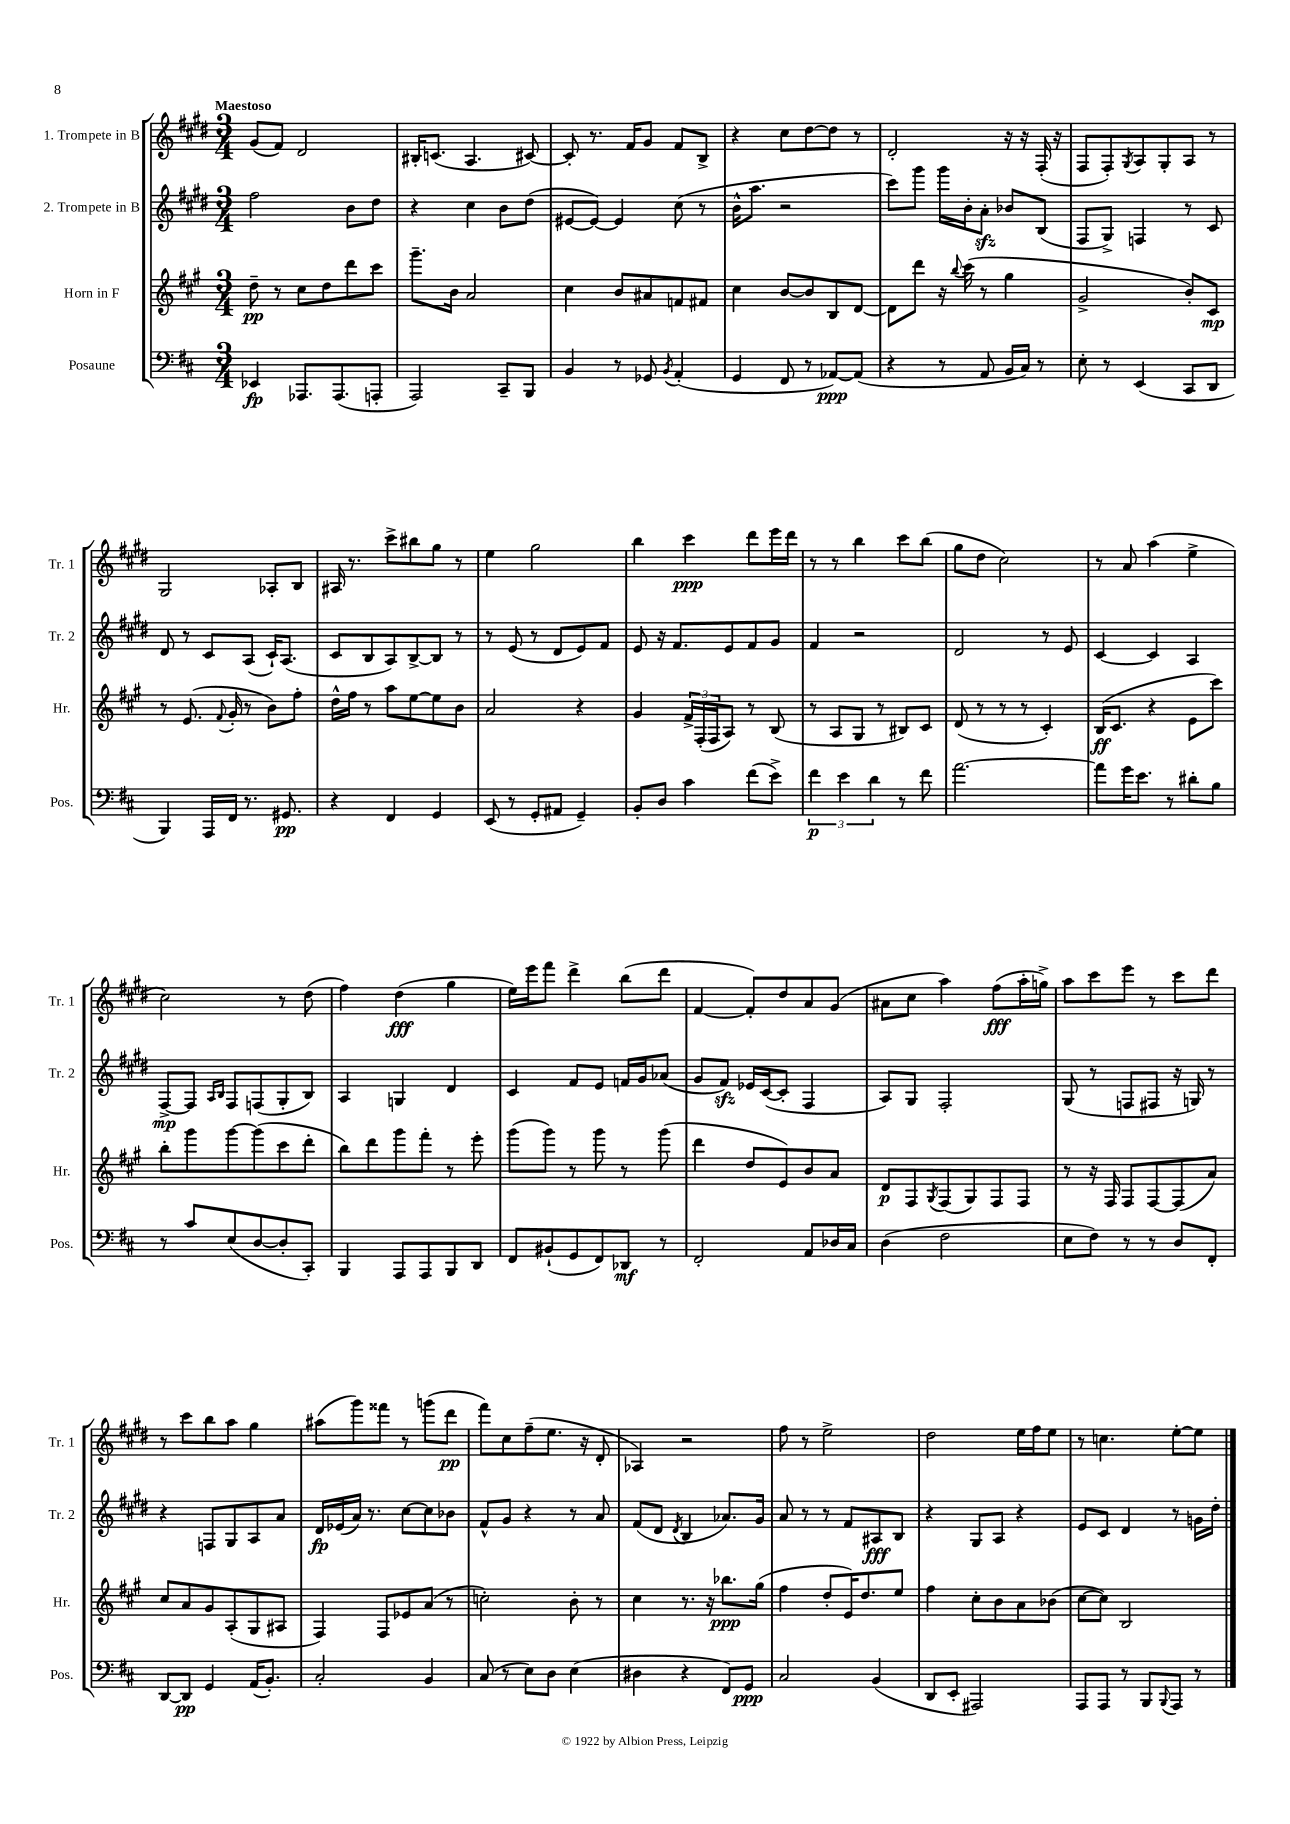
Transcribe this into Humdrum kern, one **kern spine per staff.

**kern	**dynam	**kern	**dynam	**kern	**dynam	**kern	**dynam
*part4	*part4	*part3	*part3	*part2	*part2	*part1	*part1
*staff4	*staff4	*staff3	*staff3	*staff2	*staff2	*staff1	*staff1
*I"Posaune	*	*I"Horn in F	*	*I"2. Trompete in B	*	*I"1. Trompete in B	*
*I'Pos.	*	*I'Hr.	*	*I'Tr. 2	*	*I'Tr. 1	*
*clefF4	*	*clefG2	*	*clefG2	*	*clefG2	*
*k[f#c#]	*	*k[f#c#g#]	*	*k[f#c#g#d#]	*	*k[f#c#g#d#]	*
*M3/4	*	*M3/4	*	*M3/4	*	*M3/4	*
=1	=1	=1	=1	=1	=1	=1	=1
!	!	!	!	!	!	!LO:TX:a:B:t=Maestoso	!
4EE-X/	fp	8dd~\	pp	2ff#\	.	(8g#/L	.
.	.	8r	.	.	.	8f#/J)	.
8.AAA-X/L	.	8cc#\L	.	.	.	2d#/	.
.	.	8dd\	.	.	.	.	.
(8.AAA-/	.	.	.	.	.	.	.
.	.	8ddd\	.	8b\L	.	.	.
8AAAn'/J	.	8ccc#\J	.	8dd#\J	.	.	.
=2	=2	=2	=2	=2	=2	=2	=2
2AAA/)	.	8.ggg#~\L	.	4r	.	16B#X'/KL	.
.	.	.	.	.	.	(8.cn/J	.
.	.	16b\Jk	.	.	.	.	.
.	.	2a/	.	4cc#\	.	4.A/	.
8CC#~/L	.	.	.	8b\L	.	.	.
8BBB/J	.	.	.	(8dd#\J	.	[8c#X/)	.
=3	=3	=3	=3	=3	=3	=3	=3
4BB/	.	4cc#\	.	[8e#X/L	.	8c#'/]	.
.	.	.	.	8e#/J_)	.	8.r	.
8r	.	8b/L	.	4e#/]	.	.	.
.	.	.	.	.	.	16f#/KL	.
8GG-X/	.	8a#X/	.	.	.	8g#/J	.
8qBB/	.	.	.	.	.	.	.
(4AA'/	.	8fn/	.	(8cc#\	.	8f#/L	.
.	.	8f#X/J	.	8r	.	8B^/J	.
=4	=4	=4	=4	=4	=4	=4	=4
4GG/	.	4cc#\	.	16b^^\KL	.	4r	.
.	.	.	.	8.aa\J	.	.	.
8FF#/	.	[8b/L	.	2r	.	8cc#\L	.
8r	.	8b/]	.	.	.	[8dd#\	.
[8AA-X/L)	ppp	8B/	.	.	.	8dd#\J]	.
(8AA-/J]	.	[8d/J	.	.	.	8r	.
=5	=5	=5	=5	=5	=5	=5	=5
4r	.	8d\L]	.	8ccc#\L)	.	2d#'/	.
.	.	8ddd\J	.	8ggg#\J	.	.	.
8r	.	16r	.	16ggg#\LL	.	.	.
.	.	8qqbb/	.	.	.	.	.
.	.	(16ccc#\	.	16b'\J	.	.	.
8AA/	.	8r	.	8azz'\J	.	.	.
16BB/LL	.	4gg#\	.	8b-X/L	.	16r	.
16C#/JJ)	.	.	.	.	.	16r	.
8r	.	.	.	(8B/J	.	(16F#'/	.
.	.	.	.	.	.	16r	.
=6	=6	=6	=6	=6	=6	=6	=6
8E'\	.	2g#^/	.	8F#/L	.	8F#/L	.
8r	.	.	.	8G#^/J)	.	8F#'/)	.
.	.	.	.	.	.	8qG#/	.
(4EE/	.	.	.	4Fn/	.	8A/	.
.	.	.	.	.	.	8G#'/	.
8CC#/L	.	8b'/L)	.	8r	.	8A/J	.
8DD/J	.	8c#/J	mp	8c#/	.	8r	.
!!LO:LB:g=z
=7	=7	=7	=7	=7	=7	=7	=7
4BBB/)	.	8r	.	8d#/	.	2G#/	.
.	.	(8.e/	.	8r	.	.	.
16AAA/LL	.	.	.	8c#/L	.	.	.
.	.	8qqf#/	.	.	.	.	.
16FF#/JJ	.	16g#'/	.	.	.	.	.
8.r	.	8r	.	(8A/J	.	.	.
.	.	8b\L)	.	16c#`/KL)	.	8A-X'/L	.
8.GG#X/	pp	.	.	(8.A/J	.	.	.
.	.	8ff#'\J	.	.	.	8B/J	.
=8	=8	=8	=8	=8	=8	=8	=8
4r	.	16dd^^\LL	.	8c#/L	.	16A#X/	.
.	.	16ff#\JJ	.	.	.	8.r	.
.	.	8r	.	8B/	.	.	.
4FF#/	.	8aa\L	.	8A/)	.	8ccc#^\L	.
.	.	[8ee\	.	[8B^/	.	8bb#X\	.
4GG/	.	8ee\]	.	8B/J]	.	8gg#\J	.
.	.	8b\J	.	8r	.	8r	.
=9	=9	=9	=9	=9	=9	=9	=9
(8EE/	.	2a/	.	8r	.	4ee\	.
8r	.	.	.	(8e/	.	.	.
8GG'/L	.	.	.	8r	.	2gg#\	.
8AA#X/J	.	.	.	8d#/L	.	.	.
4GG~/)	.	4r	.	8e/)	.	.	.
.	.	.	.	8f#/J	.	.	.
=10	=10	=10	=10	=10	=10	=10	=10
8BB'/L	.	4g#/	.	8e/	.	4bb\	.
8D/J	.	.	.	16r	.	.	.
.	.	.	.	8.f#/L	.	.	.
4c#\	.	24f#^/LL	.	.	.	4ccc#\	ppp
.	.	(24F#'/	.	.	.	.	.
.	.	24F#/J	.	.	.	.	.
.	.	8A/J)	.	8e/	.	.	.
(8f#\L	.	8r	.	8f#/	.	8ddd#\L	.
8e^\J)	.	(8B/	.	8g#/J	.	16eee\L	.
.	.	.	.	.	.	16ddd#\JJ	.
=11	=11	=11	=11	=11	=11	=11	=11
6f#\	p	8r	.	4f#/	.	8r	.
.	.	8A/L	.	.	.	8r	.
6e\	.	.	.	.	.	.	.
.	.	8G#/J	.	2r	.	4bb\	.
6d\	.	.	.	.	.	.	.
.	.	8r	.	.	.	.	.
8r	.	8B#X/L)	.	.	.	8ccc#\L	.
8f#\	.	8c#/J	.	.	.	(8bb\J	.
=12	=12	=12	=12	=12	=12	=12	=12
[2.a\	.	(8d/	.	2d#/	.	8gg#\L	.
.	.	8r	.	.	.	8dd#\J	.
.	.	8r	.	.	.	2cc#\)	.
.	.	8r	.	.	.	.	.
.	.	4c#'/)	.	8r	.	.	.
.	.	.	.	8e/	.	.	.
=13	=13	=13	=13	=13	=13	=13	=13
8a\L]	.	(16B/KL	ff	[4c#/	.	8r	.
.	.	8.c#/J	.	.	.	.	.
16g\K	.	.	.	.	.	8a/	.
8.e\J	.	.	.	.	.	.	.
.	.	4r	.	4c#/]	.	(4aa\	.
8r	.	.	.	.	.	.	.
8d#X'\L	.	8e\L	.	4A/	.	4ee^\	.
8B\J	.	8ccc#\J)	.	.	.	.	.
!!LO:LB:g=z
=14	=14	=14	=14	=14	=14	=14	=14
8r	.	8bb'\L	.	[8F#^/L	mp	2cc#\)	.
8c#/L	.	8ggg#\	.	8F#/J]	.	.	.
.	.	.	.	16qqA/LL	.	.	.
.	.	.	.	16qqB/JJ	.	.	.
(8E/	.	[8ggg#\	.	8F#/L	.	.	.
[8D/	.	(8ggg#\]	.	(8Fn/	.	.	.
8D'/]	.	8ccc#\	.	8G#'/	.	8r	.
8CC#'/J)	.	8ddd'\J	.	8B/J)	.	(8dd#\	.
=15	=15	=15	=15	=15	=15	=15	=15
4BBB/	.	8bb\L)	.	4A/	.	4ff#\)	.
.	.	8ddd\	.	.	.	.	.
8AAA/L	.	8ggg#\	.	4Gn/	.	(4dd#\	fff
8AAA/	.	8fff#'\J	.	.	.	.	.
8BBB/	.	8r	.	4d#/	.	4gg#\	.
8DD/J	.	8eee'\	.	.	.	.	.
=16	=16	=16	=16	=16	=16	=16	=16
8FF#/L	.	(8ggg#\L	.	4c#/	.	16ee\LL)	.
.	.	.	.	.	.	16eee\J	.
(8BB#X`/	.	8ggg#\J)	.	.	.	8fff#\J	.
8GG/	.	8r	.	8f#/L	.	4ddd#^\	.
8FF#/)	.	8ggg#\	.	8e/J	.	.	.
8DD-X/J	mf	8r	.	16fn/LL	.	(8bb\L	.
.	.	.	.	16g#/J	.	.	.
8r	.	(8ggg#\	.	(8a-X/J	.	8ddd#\J	.
=17	=17	=17	=17	=17	=17	=17	=17
2FF#'/	.	4ddd\	.	8g#/L	.	[4f#/	.
.	.	.	.	8f#zz/J)	.	.	.
.	.	8dd/L	.	16e-X/LL	.	8f#'/L])	.
.	.	.	.	([16c#/J	.	.	.
.	.	8e/)	.	8c#'/J]	.	8dd#/	.
8AA/L	.	8b/	.	4F#/	.	8a/	.
16D-X/L	.	8a/J	.	.	.	(8g#/J	.
16C#/JJ	.	.	.	.	.	.	.
=18	=18	=18	=18	=18	=18	=18	=18
(4D\	.	8d/L	p	8A/L)	.	8a#X\L	.
.	.	8F#/	.	8G#/J	.	8cc#\J	.
.	.	8qG#/	.	.	.	.	.
2F#\	.	(8F#/	.	2F#'/	.	4aa\)	.
.	.	8G#/)	.	.	.	.	.
.	.	8F#/	.	.	.	(8ff#\L	fff
.	.	8F#/J	.	.	.	16aa'\L	.
.	.	.	.	.	.	16ggn^\JJ)	.
=19	=19	=19	=19	=19	=19	=19	=19
8E\L	.	8r	.	(8G#/	.	8aa\L	.
8F#\J)	.	16r	.	8r	.	8ccc#\	.
.	.	16F#/	.	.	.	.	.
8r	.	8F#/L	.	8Fn/L	.	8eee\J	.
8r	.	[8F#/	.	8F#X/J	.	8r	.
8D/L	.	(8F#/]	.	16r	.	8ccc#\L	.
.	.	.	.	16Gn/)	.	.	.
8FF#'/J	.	8a/J)	.	8r	.	8ddd#\J	.
!!LO:LB:g=z
=20	=20	=20	=20	=20	=20	=20	=20
[8DD/L	.	8cc#/L	.	4r	.	8r	.
8DD/J]	pp	8a/	.	.	.	8ccc#\L	.
4GG/	.	8g#/	.	8Fn/L	.	8bb\	.
.	.	(8A'/	.	8G#/	.	8aa\J	.
(16AA/KL	.	8G#/	.	8A/	.	4gg#\	.
8.BB'/J)	.	.	.	.	.	.	.
.	.	8A#X/J	.	8a/J	.	.	.
=21	=21	=21	=21	=21	=21	=21	=21
2C#'/	.	4F#/)	.	16d#/LL	fp	(8aa#X\L	.
.	.	.	.	(16e-X/	.	.	.
.	.	.	.	16a/JJ)	.	8ggg#\)	.
.	.	.	.	8.r	.	.	.
.	.	8F#/L	.	.	.	8fff##X\J	.
.	.	8e-X/	.	[8cc#\L	.	8r	.
4BB/	.	(8a/J	.	8cc#\]	.	(8gggn\L	.
.	.	8r	.	8b-X\J	.	8ddd#\J	pp
=22	=22	=22	=22	=22	=22	=22	=22
(8C#/	.	2ccn'\)	.	8f#^^/L	.	8fff#\L)	.
8r	.	.	.	8g#/J	.	8cc#\	.
8E\L)	.	.	.	4r	.	(8ff#~\	.
8D\J	.	.	.	.	.	8.ee\J	.
(4E\	.	8b'\	.	8r	.	.	.
.	.	.	.	.	.	16r	.
.	.	8r	.	8a/	.	8d#'/	.
=23	=23	=23	=23	=23	=23	=23	=23
4D#X\	.	4cc#\	.	(8f#/L	.	4A-X/)	.
.	.	.	.	8d#/J	.	.	.
.	.	.	.	8qd#/	.	.	.
4r	.	8.r	.	4B/	.	2r	.
.	.	16r	.	.	.	.	.
8FF#/L)	.	8.bb-X\L	ppp	8.a-X/L)	.	.	.
8GG/J	ppp	.	.	.	.	.	.
.	.	(16gg#\Jk	.	16g#/Jk	.	.	.
=24	=24	=24	=24	=24	=24	=24	=24
2C#/	.	4ff#\	.	8a/	.	8ff#\	.
.	.	.	.	8r	.	8r	.
.	.	8dd'/L	.	8r	.	2ee^\	.
.	.	16e/K)	.	8f#/L	.	.	.
.	.	8.dd/	.	.	.	.	.
(4BB/	.	.	.	8A#X/	fff	.	.
.	.	8ee/J	.	8B/J	.	.	.
=25	=25	=25	=25	=25	=25	=25	=25
8DD/L	.	4ff#\	.	4r	.	2dd#\	.
8EE'/J	.	.	.	.	.	.	.
2AAA#X/)	.	8cc#'\L	.	8G#/L	.	.	.
.	.	8b\	.	8A/J	.	.	.
.	.	8a\	.	4r	.	16ee\LL	.
.	.	.	.	.	.	16ff#\J	.
.	.	(8b-X\J	.	.	.	8ee\J	.
=26	=26	=26	=26	=26	=26	=26	=26
8AAA/L	.	[8cc#\L	.	8e/L	.	8r	.
8AAA/J	.	8cc#\J])	.	8c#/J	.	4.ccn\	.
8r	.	2B/	.	4d#/	.	.	.
8BBB/L	.	.	.	.	.	.	.
8qqBBB/	.	.	.	.	.	.	.
8AAA/J	.	.	.	8r	.	[8ee'\L	.
8r	.	.	.	16gn\LL	.	8ee\J]	.
.	.	.	.	16dd#'\JJ	.	.	.
==	==	==	==	==	==	==	==
*-	*-	*-	*-	*-	*-	*-	*-
